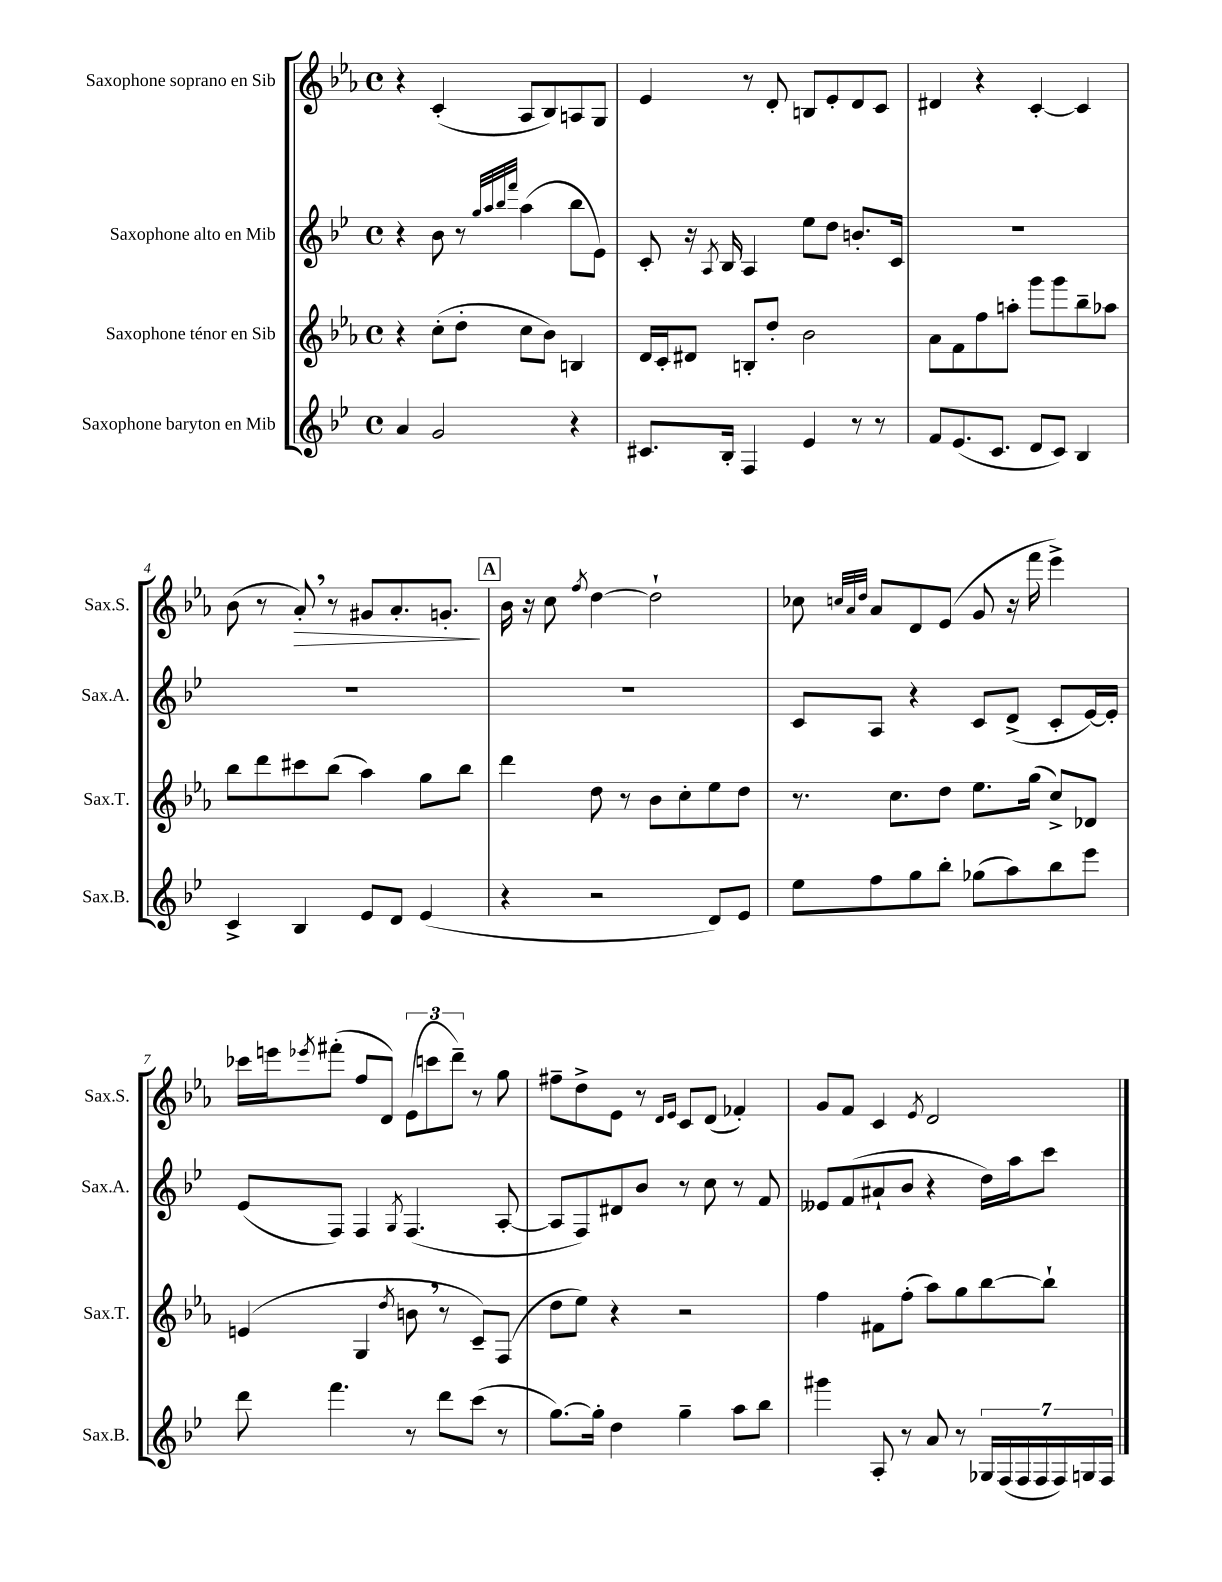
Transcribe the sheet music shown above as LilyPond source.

<<
\new StaffGroup <<
\new Staff = "s0" \with { instrumentName = "Saxophone soprano en Sib" shortInstrumentName = "Sax.S." } {
    \clef treble \key ees \major \defaultTimeSignature \time 4/4
    r4 c'4-.( aes8 bes8) a8 g8 |
    ees'4 r8 d'8-. b8 ees'8-. d'8 c'8 |
    dis'4 r4 c'4~-. c'4 |
    bes'8( r8 aes'8-.\>) \breathe r8 gis'8 aes'8.-. g'8.-.\! |
    \mark \markup { \box "A" } bes'16 r16 c''8 \acciaccatura { f''8 } d''4~ d''2-! |
    ces''8 \grace { c''32 aes'32 d''32 } aes'8 d'8 ees'8( g'8 r16 f'''16 ees'''4->) |
    ces'''16 e'''16 \acciaccatura { ees'''8 } fis'''8-.( f''8 d'8) \tuplet 3/2 { ees'8( c'''8 d'''8--) } r8 g''8 |
    fis''8-- d''8-> ees'8 r8 \grace { d'16 ees'16 } c'8 d'8( fes'4-.) |
    g'8 f'8 c'4 \acciaccatura { ees'8 } d'2 \bar "|." |
}
\new Staff = "s1" \with { instrumentName = "Saxophone alto en Mib" shortInstrumentName = "Sax.A." } {
    \clef treble \key bes \major \defaultTimeSignature \time 4/4
    r4 bes'8 r8 \grace { g''32 a''32 bes''32 f'''32 } a''4( bes''8 ees'8) |
    c'8-. r16 \acciaccatura { a8 } bes16 a4 ees''8 d''8 b'8.-. c'16 |
    R1 |
    R1 |
    \mark \markup { \box "A" } R1 |
    c'8 a8 r4 c'8 d'8->( c'8-. ees'16~) ees'16-. |
    ees'8( f8) f4 \acciaccatura { g8 } f4.( a8~-. |
    a8 f8) dis'8 bes'8 r8 c''8 r8 f'8 |
    eeses'8 f'8( ais'8-! bes'8 r4 d''16) a''16 c'''8 \bar "|." |
}
\new Staff = "s2" \with { instrumentName = "Saxophone ténor en Sib" shortInstrumentName = "Sax.T." } {
    \clef treble \key ees \major \defaultTimeSignature \time 4/4
    r4 c''8-.( d''8-. c''8 bes'8) b4 |
    d'16 c'16-. dis'8 b8-. d''8-. bes'2 |
    aes'8 f'8 f''8 a''8-. g'''8 g'''8 bes''8-- aes''8 |
    bes''8 d'''8 cis'''8 bes''8( aes''4) g''8 bes''8 |
    \mark \markup { \box "A" } d'''4 d''8 r8 bes'8 c''8-. ees''8 d''8 |
    r8. c''8. d''8 ees''8. g''16( c''8->) des'8 |
    e'4( g4 \acciaccatura { d''8 } b'8 \breathe r8 c'8--) f8( |
    d''8 ees''8) r4 r2 |
    f''4 fis'8 f''8-.( aes''8) g''8 bes''8~ bes''8-! \bar "|." |
}
\new Staff = "s3" \with { instrumentName = "Saxophone baryton en Mib" shortInstrumentName = "Sax.B." } {
    \clef treble \key bes \major \defaultTimeSignature \time 4/4
    a'4 g'2 r4 |
    cis'8. bes16-. f4 ees'4 r8 r8 |
    f'8 ees'8.( c'8. d'8 c'8) bes4 |
    c'4-> bes4 ees'8 d'8 ees'4( |
    \mark \markup { \box "A" } r4 r2 d'8) ees'8 |
    ees''8 f''8 g''8 bes''8-. ges''8( a''8) bes''8 ees'''8 |
    d'''8 f'''4. r8 d'''8 c'''8( r8 |
    g''8.~) g''16-. d''4 g''4-- a''8 bes''8 |
    gis'''4 a8-. r8 a'8 r8 \tuplet 7/4 { ges16 f16( f16 f16 f16) g16 f16 } \bar "|." |
}
>>
>>
